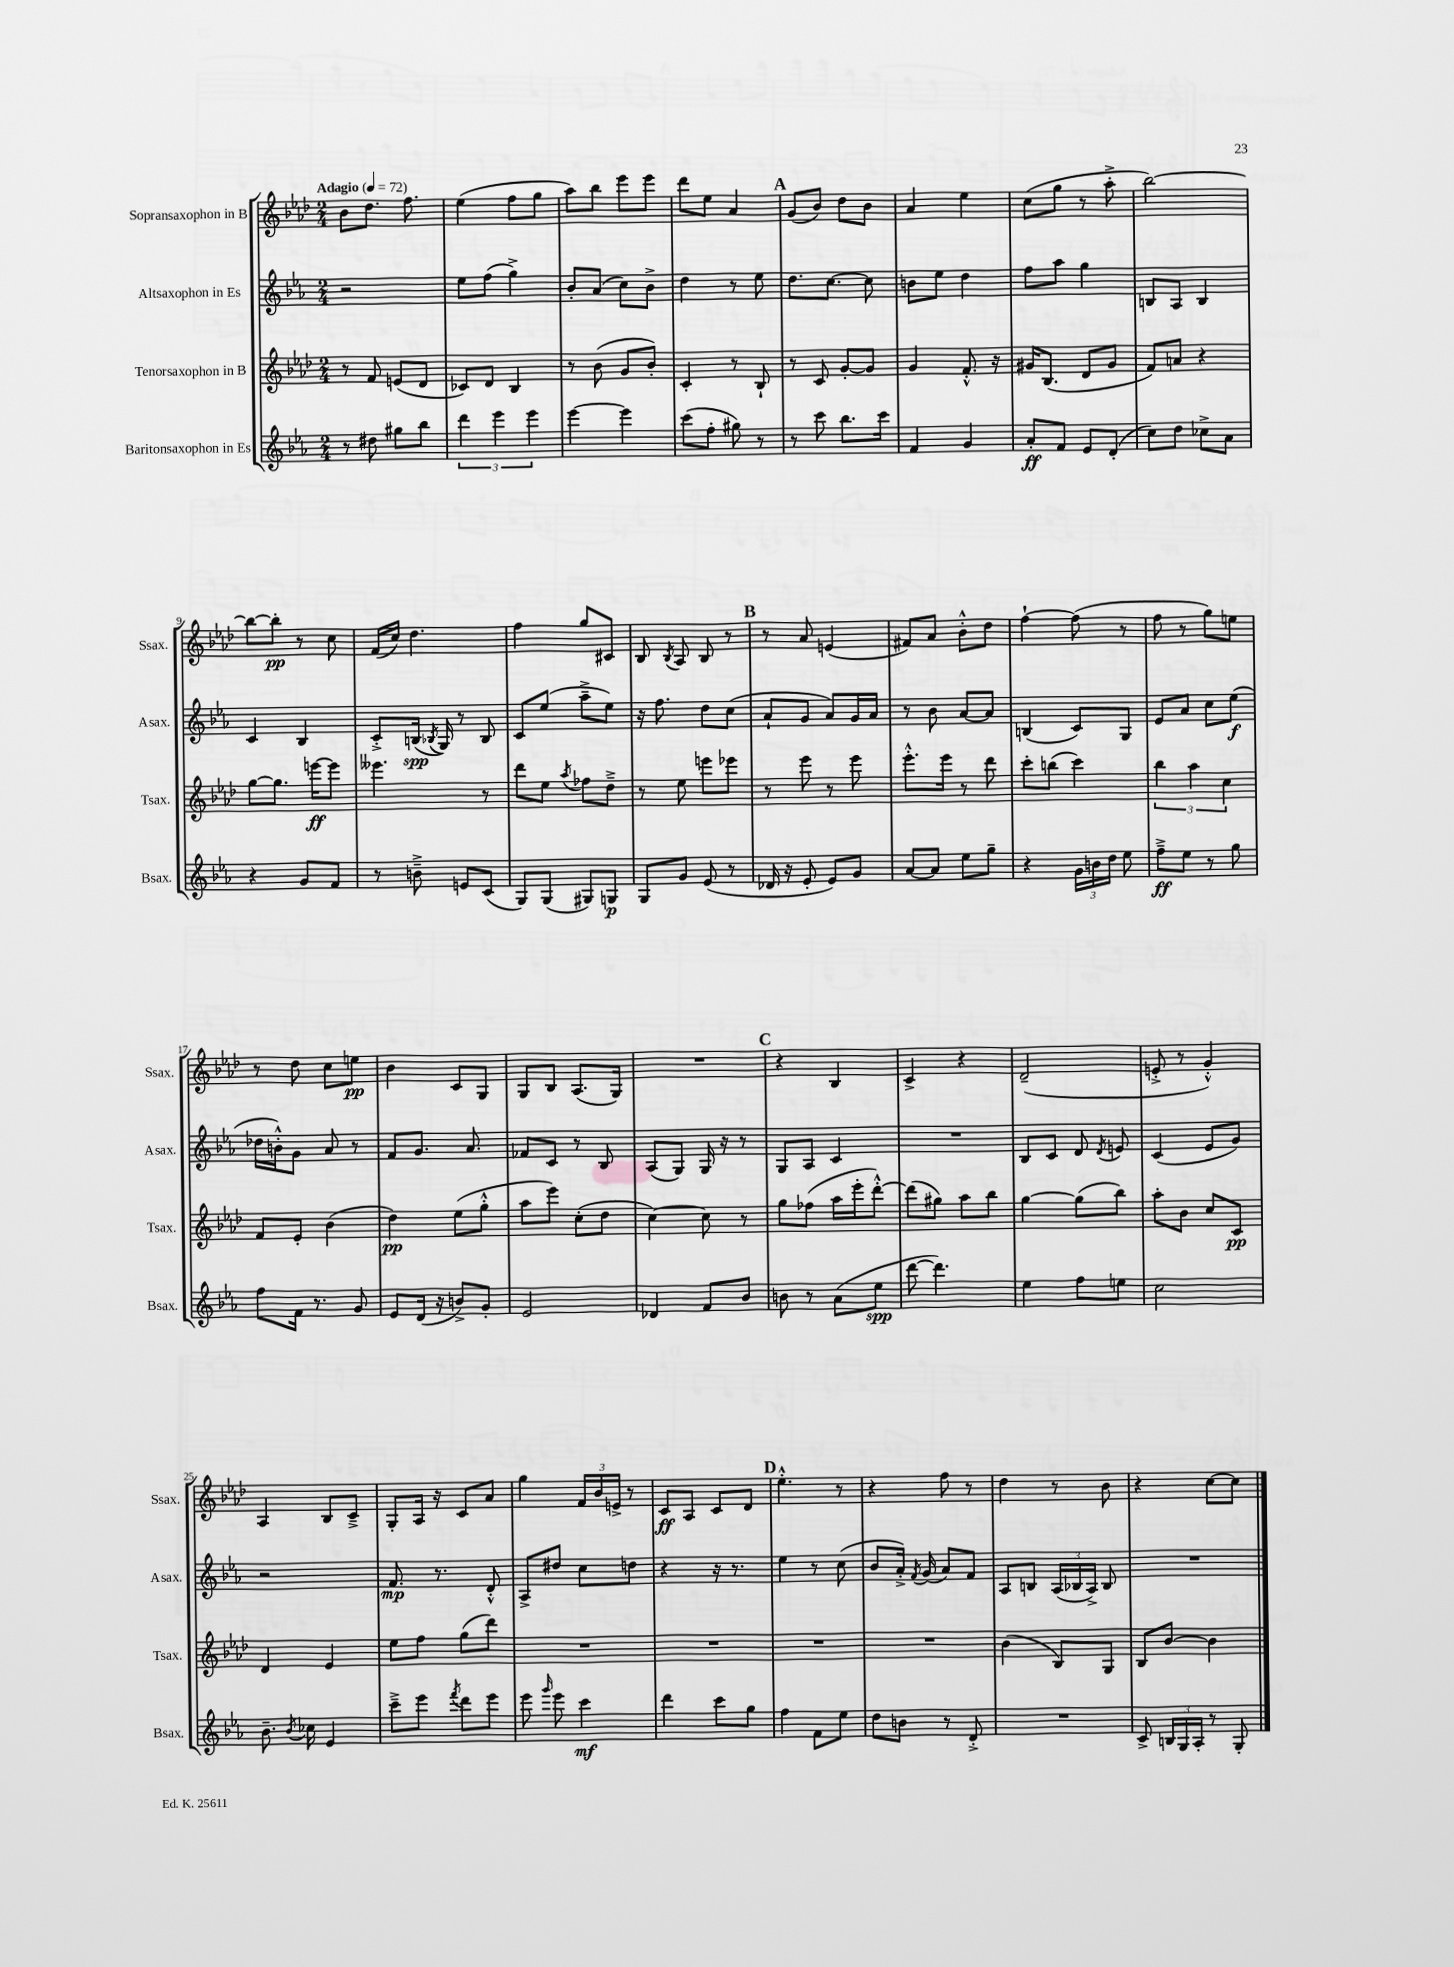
<<
\new StaffGroup <<
\new Staff = "s0" \with { instrumentName = "Sopransaxophon in B" shortInstrumentName = "Ssax." } {
    \clef treble \key aes \major \numericTimeSignature \time 2/4 \tempo "Adagio" 4 = 72
    \autoBeamOff bes'8[ des''8.] f''8. |
    ees''4( f''8[ g''8] |
    aes''8[) bes''8] ees'''8[ ees'''8] |
    des'''8[ ees''8] aes'4 |
    \mark \markup { \bold "A" } g'8[( bes'8]) des''8[ bes'8] |
    aes'4 ees''4 |
    c''8[( g''8] r8 aes''8-.-> |
    bes''2~) |
    bes''8[~ bes''8]-.\pp r8 c''8 |
    f'16[( c''16]) des''4. |
    f''4 g''8[ cis'8] |
    bes8 \acciaccatura { bes8 } aes8 bes8 r8 |
    \mark \markup { \bold "B" } r8 aes'8 e'4( |
    fis'8[) aes'8] bes'8[-.-^ des''8] |
    f''4~-! f''8( r8 |
    f''8 r8 g''8[) e''8] |
    r8 des''8 c''8[ e''8]\pp |
    bes'4 c'8[ g8] |
    g8[ bes8] aes8.[( g16]) |
    R2 |
    \mark \markup { \bold "C" } r4 bes4 |
    c'4-> r4 |
    des'2--( |
    e'8-.-> r8 g'4-.-^) |
    aes4 bes8[ c'8]---> |
    g8[-. aes16] r16 c'8[ aes'8] |
    g''4 \tuplet 3/2 { f'16[ bes'16 e'16]-> } r8 |
    c'8[\ff aes8] c'8[ des'8] |
    \mark \markup { \bold "D" } ees''4.-.-^ r8 |
    r4 f''8 r8 |
    des''4 r8 bes'8 |
    r4 c''8[~ c''8] \bar "|." |
}
\new Staff = "s1" \with { instrumentName = "Altsaxophon in Es" shortInstrumentName = "Asax." } {
    \clef treble \key ees \major \numericTimeSignature \time 2/4
    \autoBeamOff r2 |
    ees''8[ f''8]( g''4->) |
    bes'8[-. aes'8]( c''8[) bes'8]-> |
    d''4 r8 ees''8 |
    \mark \markup { \bold "A" } d''8.[ c''8.]~ c''8 |
    b'8[ ees''8] d''4 |
    f''8[ aes''8] g''4 |
    b8[ aes8] b4 |
    c'4 bes4 |
    c'8[-.-> b16]\spp( \acciaccatura { bes8 } g16) r8 bes8 |
    c'8[ ees''8]( aes''8[---> ees''8]) |
    r16 f''8. d''8[ c''8]( |
    \mark \markup { \bold "B" } aes'8[-! g'8] aes'8[) g'16 aes'16] |
    r8 bes'8 aes'8[~ aes'8] |
    b4( c'8[) g8] |
    ees'8[ aes'8] c''8[ ees''8]\f( |
    des''16[ b'16-.-^) g'8] aes'8 r8 |
    f'8[ g'8.] aes'8. |
    fes'8[ c'8] r8 bes8 |
    aes8[( g8]) g16 r16 r8 |
    \mark \markup { \bold "C" } g8[ aes8] c'4 |
    R2 |
    bes8[ c'8] d'8 \acciaccatura { d'8 } e'8 |
    c'4( ees'8[ g'8]) |
    r2 |
    f'8.\mp r8. d'8-.-^ |
    aes8[-> dis''8] c''8[ d''8] |
    r4 r16 r8. |
    \mark \markup { \bold "D" } ees''4 r8 c''8( |
    bes'8[ aes'16]-.->) \acciaccatura { f'8 } g'16( aes'8[) f'8] |
    aes8[ b8] \tuplet 3/2 { aes16[( bes16 aes16]->) } bes8 |
    R2 \bar "|." |
}
\new Staff = "s2" \with { instrumentName = "Tenorsaxophon in B" shortInstrumentName = "Tsax." } {
    \clef treble \key aes \major \numericTimeSignature \time 2/4
    \autoBeamOff r8 f'8 e'8[( des'8] |
    ces'8[) des'8] bes4 |
    r8 bes'8( g'8[ bes'8]-.) |
    c'4-. r8 bes8-! |
    \mark \markup { \bold "A" } r8 c'8 g'8[~-. g'8] |
    g'4 f'8.-.-^ r16 |
    gis'16[ bes8.]( des'8[ gis'8] |
    f'8[) a'8] r4 |
    g''8[~ g''8.] e'''16[~\ff e'''8] |
    eeses'''4. r8 |
    des'''8[ ees''8] \acciaccatura { aes''8 } fes''8[ des''8]---> |
    r8 ees''8 e'''8[ ees'''8] |
    \mark \markup { \bold "B" } r8 ees'''8 r8 ees'''8 |
    ees'''8.[-.-^ ees'''16] r8 des'''8 |
    c'''8[-. b''8]( c'''4) |
    \tuplet 3/2 { bes''4 aes''4 c''4 } |
    f'8[ ees'8]-. bes'4( |
    des''4\pp) ees''8[( g''8]-.-^ |
    aes''8[ ees'''8]) c''8[-.( des''8] |
    c''4~) c''8 r8 |
    \mark \markup { \bold "C" } g''8[ fes''8]( aes''16[ ees'''16-. des'''8]~-.-^) |
    des'''8[( gis''8]) aes''8[ bes''8] |
    g''4~ g''8[( bes''8]) |
    aes''8[-. bes'8] c''8[ c'8]\pp |
    des'4 ees'4 |
    ees''8[ f''8] g''8[( des'''8]) |
    R2 |
    R2 |
    \mark \markup { \bold "D" } R2 |
    R2 |
    bes'4( bes8[) g8] |
    bes8[ bes'8]~ bes'4 \bar "|." |
}
\new Staff = "s3" \with { instrumentName = "Baritonsaxophon in Es" shortInstrumentName = "Bsax." } {
    \clef treble \key ees \major \numericTimeSignature \time 2/4
    \autoBeamOff r8 dis''8 gis''8[ bes''8] |
    \tuplet 3/2 { d'''4 ees'''4 ees'''4 } |
    ees'''4~ ees'''4 |
    c'''8[( f''8]-. gis''8) r8 |
    \mark \markup { \bold "A" } r8 c'''8 bes''8.[ c'''16] |
    f'4 g'4 |
    aes'8[-.\ff f'8] ees'8[ d'8]-.( |
    c''8[) d''8] ces''8[-> aes'8] |
    r4 g'8[ f'8] |
    r8 b'8---> e'8[ c'8]( |
    g8[) g8]( gis8[) g8]\p |
    g8[ g'8] ees'8( r8 |
    \mark \markup { \bold "B" } des'16 r16 ees'8-. ees'8[) g'8] |
    aes'8[~ aes'8] ees''8[ g''8]-- |
    r4 \tuplet 3/2 { g'16[ b'16 d''16] } ees''8 |
    f''8[--->\ff ees''8] r8 g''8 |
    f''8[ f'16] r8. g'8 |
    ees'8[ d'16]( r16 b'8[->) g'8]-. |
    ees'2 |
    des'4 f'8[ bes'8] |
    \mark \markup { \bold "C" } b'8 r8 aes'8[( ees''8]\spp |
    d'''8~ d'''4.) |
    ees''4 f''8[ e''8] |
    c''2 |
    bes'8.-- \acciaccatura { bes'8 } ces''16 ees'4 |
    c'''8[---> ees'''8] \acciaccatura { f'''8 } d'''8[ ees'''8] |
    ees'''8 \grace { g'''16 } ees'''8 c'''4\mf |
    d'''4 c'''8[ g''8] |
    \mark \markup { \bold "D" } f''4 f'8[ ees''8] |
    d''8[ b'8] r8 d'8-.-> |
    R2 |
    c'8-> \tuplet 3/2 { b16[ g16 aes16]-. } r8 g8-. \bar "|." |
}
>>
>>
